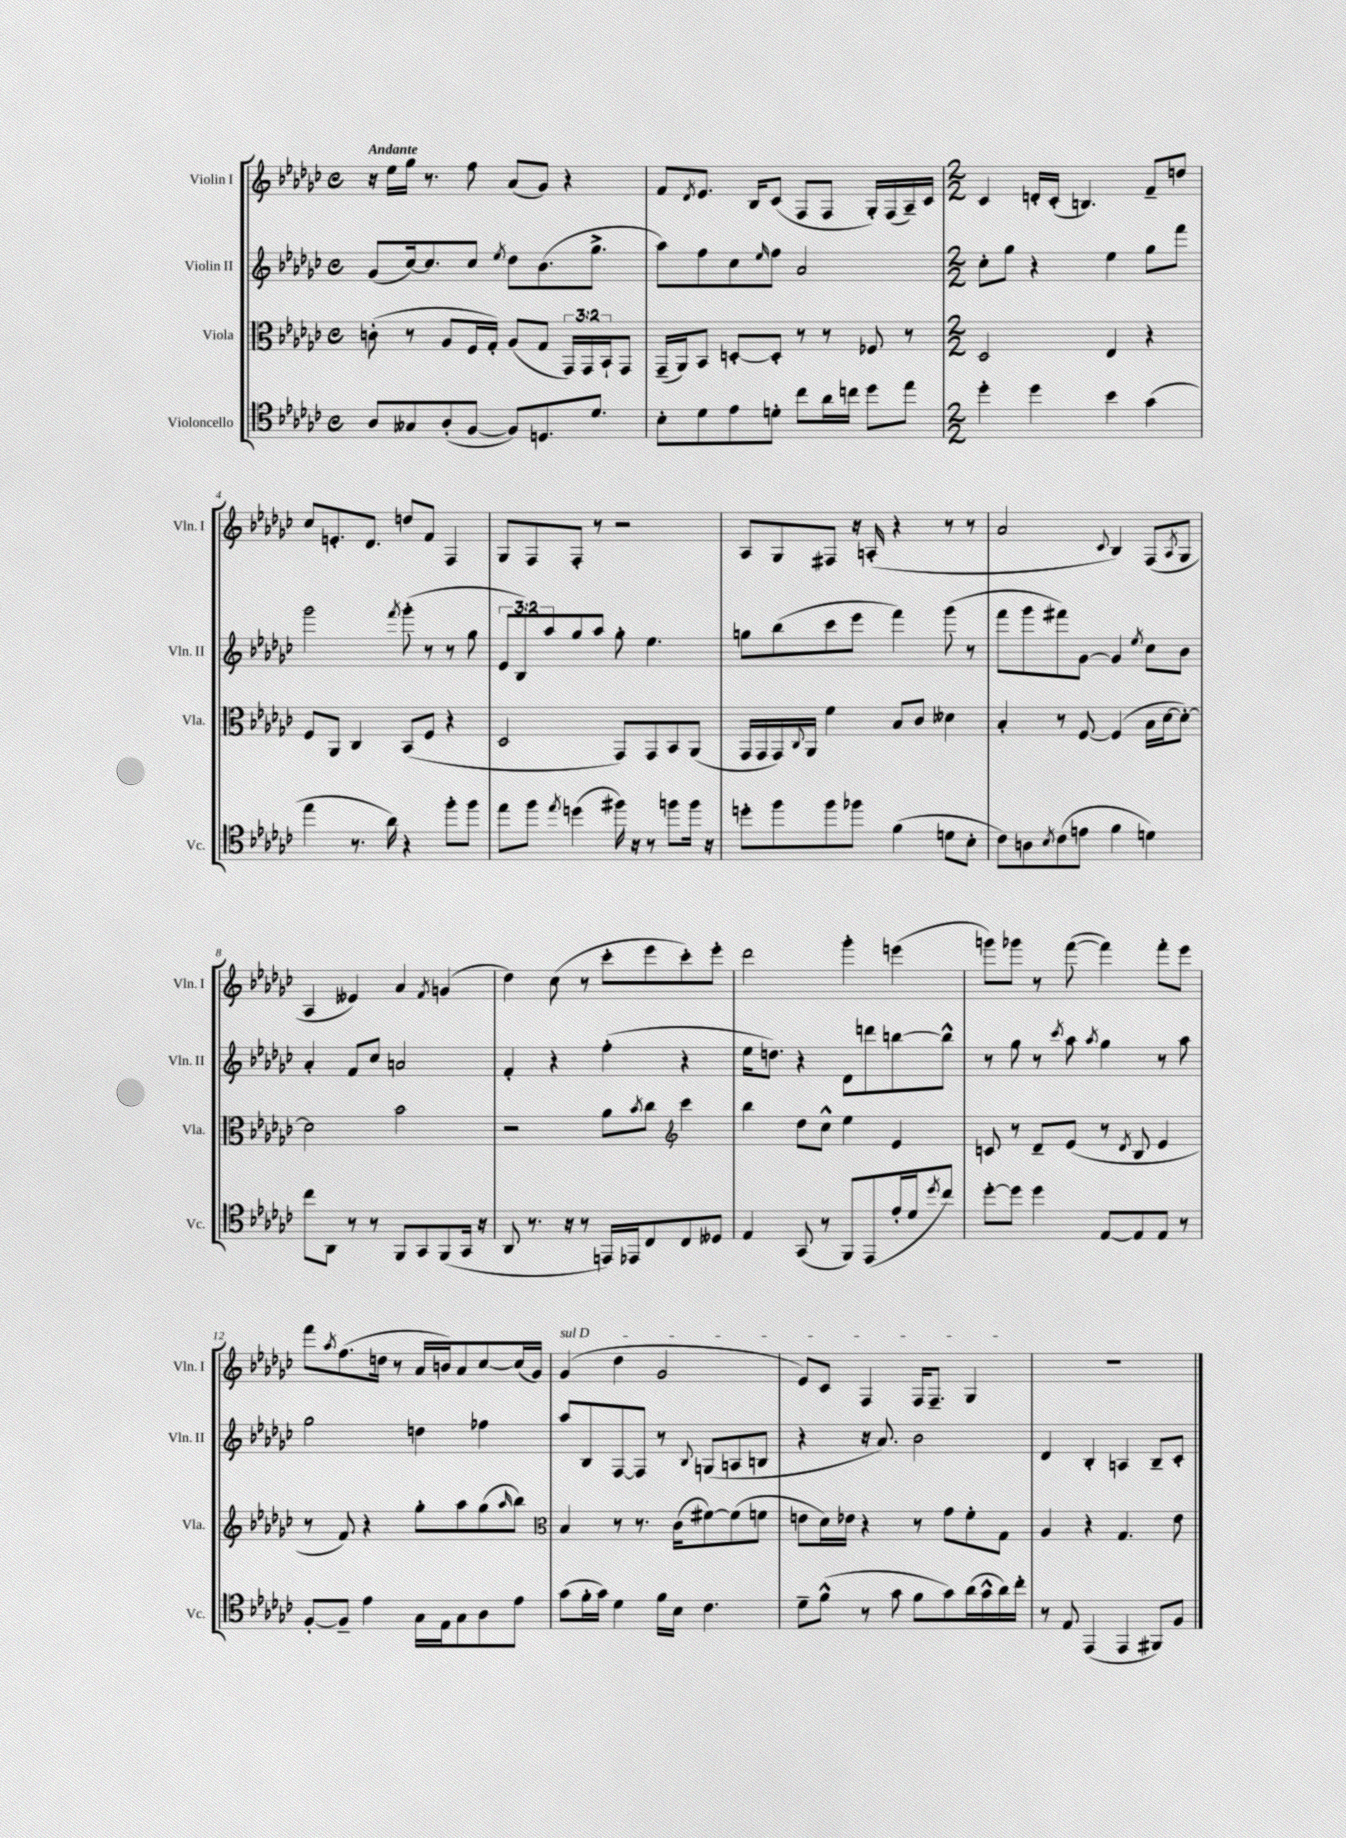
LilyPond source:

<<
\new StaffGroup <<
\new Staff = "s0" \with { instrumentName = "Violin I" shortInstrumentName = "Vln. I" } {
    \clef treble \key ges \major \defaultTimeSignature \time 4/4 \tempo "Andante"
    r16 ees''16 ges''16 r8. f''8 aes'8( ges'8) r4 |
    f'8 \acciaccatura { des'8 } ees'8. bes16 ces'8( f8 f8 ges16-.) f16( aes16--) ces'16 |
    \numericTimeSignature \time 2/2 ces'4 d'16-. ces'16-.( b4.) f'8-- d''8 |
    ces''8 e'8.-. des'8. d''8 f'8 f4 |
    ges8 f8 f8-. r8 r2 |
    aes8 ges8 fis8 r16 a16-.( r4 r8 r8 |
    aes'2 \appoggiatura { ces'8 } bes4) f8( \acciaccatura { aes8 } ges8 |
    aes4 eeses'4) aes'4 \acciaccatura { f'8 } g'4( |
    des''4) ces''8( r8 ces'''8-. ees'''8 ces'''8-.) ees'''8-. |
    des'''2 ges'''4-. e'''4( |
    g'''8) ges'''8 r8 f'''8~( f'''4) f'''8-. ees'''8 |
    f'''8 \acciaccatura { aes''8 } f''8.( d''16 r8 aes'16 b'16) aes'8 ces''8~ ces''16( ges'16) |
    \once \override TextSpanner.bound-details.left.text = \markup { \italic "sul D" } ges'4\startTextSpan( des''4 ges'2 |
    ees'8) ces'8 f4 f16 f8.-- ges4\stopTextSpan |
    R1 \bar "|." |
}
\new Staff = "s1" \with { instrumentName = "Violin II" shortInstrumentName = "Vln. II" } {
    \clef treble \key ges \major \defaultTimeSignature \time 4/4 \override Staff.TupletNumber.text = #tuplet-number::calc-fraction-text
    ges'8( ces''16~) ces''8. ces''8 \acciaccatura { ees''8 } des''8 bes'8.( ges''8.-> |
    aes''8) f''8 ces''8 \grace { ees''16 } f''8 aes'2 |
    \numericTimeSignature \time 2/2 ces''8-. ges''8 r4 ees''4 ges''8 f'''8 |
    ges'''2 \acciaccatura { f'''8 } ges'''8-.( r8 r8 ges''8 |
    \tuplet 3/2 { ees'8 bes8) aes''8 } ges''8 aes''8 ges''8-. ees''4. |
    g''8 bes''8( ces'''8 ees'''8 f'''4) ges'''8( r8 |
    f'''8 ges'''8 fis'''8) ges'8~ ges'4 \acciaccatura { ees''8 } ces''8 bes'8 |
    aes'4-. f'8 ces''8 a'2 |
    f'4-. r4 f''4-.( r4 |
    ees''16 d''8.) r4 des'8 d'''8 b''8~ b''8-^ |
    r8 ges''8 r8 \acciaccatura { ces'''8 } aes''8 \acciaccatura { aes''8 } ges''4 r8 aes''8 |
    ges''2 d''4 fes''4 |
    aes''8 bes8 f8~ f8 r8 \appoggiatura { bes8 } g8( a8 b8 |
    r4 r16 aes'8.) bes'2 |
    des'4 bes4-. a4 bes8-- ces'8-. \bar "|." |
}
\new Staff = "s2" \with { instrumentName = "Viola" shortInstrumentName = "Vla." } {
    \clef alto \key ges \major \defaultTimeSignature \time 4/4 \override Staff.TupletNumber.text = #tuplet-number::calc-fraction-text
    c'8-.( r8 aes8 f16 ges16-.) aes8( ges8 \tuplet 3/2 { ges,16) ges,16 bes,16-! } ges,8 |
    ges,16--( aes,16) bes,8 d8~-. d8-. r8 r8 fes8 r8 |
    \numericTimeSignature \time 2/2 des2 ees4 r4 |
    f8 aes,8 ces4 bes,8( f8 r4 |
    des2 ges,8) ges,8 bes,8 aes,8( |
    ges,16 ges,16 ges,16) \appoggiatura { ces8 } aes,16 f'4 bes8 ces'8 deses'4 |
    bes4-. r8 f8~ f4( bes16 des'16~ des'8~-.) |
    des'2 bes'2 |
    r2 aes'8 \acciaccatura { bes'8 } ces''8 \clef treble ces'''4 |
    bes''4 des''8 ces''8-^ ees''4 ees'4 |
    c'8 r8 des'8-- ees'8( r8 \acciaccatura { des'8 } bes8 ees'4 |
    r8 f'8) r4 ges''8-. aes''8 ges''8( \grace { aes''16 } bes''8) |
    \clef alto bes4 r8 r8. ces'16( fis'8~) fis'8( f'8 |
    e'8 des'16) ees'16 r4 r8 ges'8 f'8-. ges8 |
    aes4 r4 ges4. ees'8 \bar "|." |
}
\new Staff = "s3" \with { instrumentName = "Violoncello" shortInstrumentName = "Vc." } {
    \clef tenor \key ges \major \defaultTimeSignature \time 4/4
    aes8 geses8 aes8-.( f8~ f8) d8. des'8. |
    bes8-. des'8 ees'8 d'8-. ces''8 aes'16 c''16 des''8 ees''8 |
    \numericTimeSignature \time 2/2 des''4-. des''4 bes'4 ges'4( |
    ees''4 r8. aes'16) r4 f''8-. f''8 |
    ees''8 f''8 \acciaccatura { ees''8 } d''4( fis''16) r16 r8 f''8 f''16 r16 |
    d''8-. f''8 f''8 fes''8 f'4( d'8 bes8-. |
    ces'8) a8 \acciaccatura { bes8 } ces'8( e'8 f'4 d'4) |
    ces''8 aes,8 r8 r8 f,8 ges,8 f,8( ges,16 r16 |
    aes,8 r8. r16 r8 e,16) ees,16 ces8 ces8 deses8 |
    ees4 ges,8( r8 f,8) ees,8( ees'16-. des'16 \acciaccatura { des''8 } ces''8) |
    des''8~-. des''8 des''4 ees8~ ees8 ees8 r8 |
    f8~-. f8-- ees'4 ges16 ees16 ges8 aes8 ees'8 |
    ges'8( f'16-. ges'16) des'4 f'16 bes16 ces'4. |
    des'8-- f'8-^( r8 ges'8 f'8 ges'8) aes'16( ges'16-^ aes'16) ces''16-. |
    r8 ees8 ees,4( ees,4 fis,8) f8 \bar "|." |
}
>>
>>
